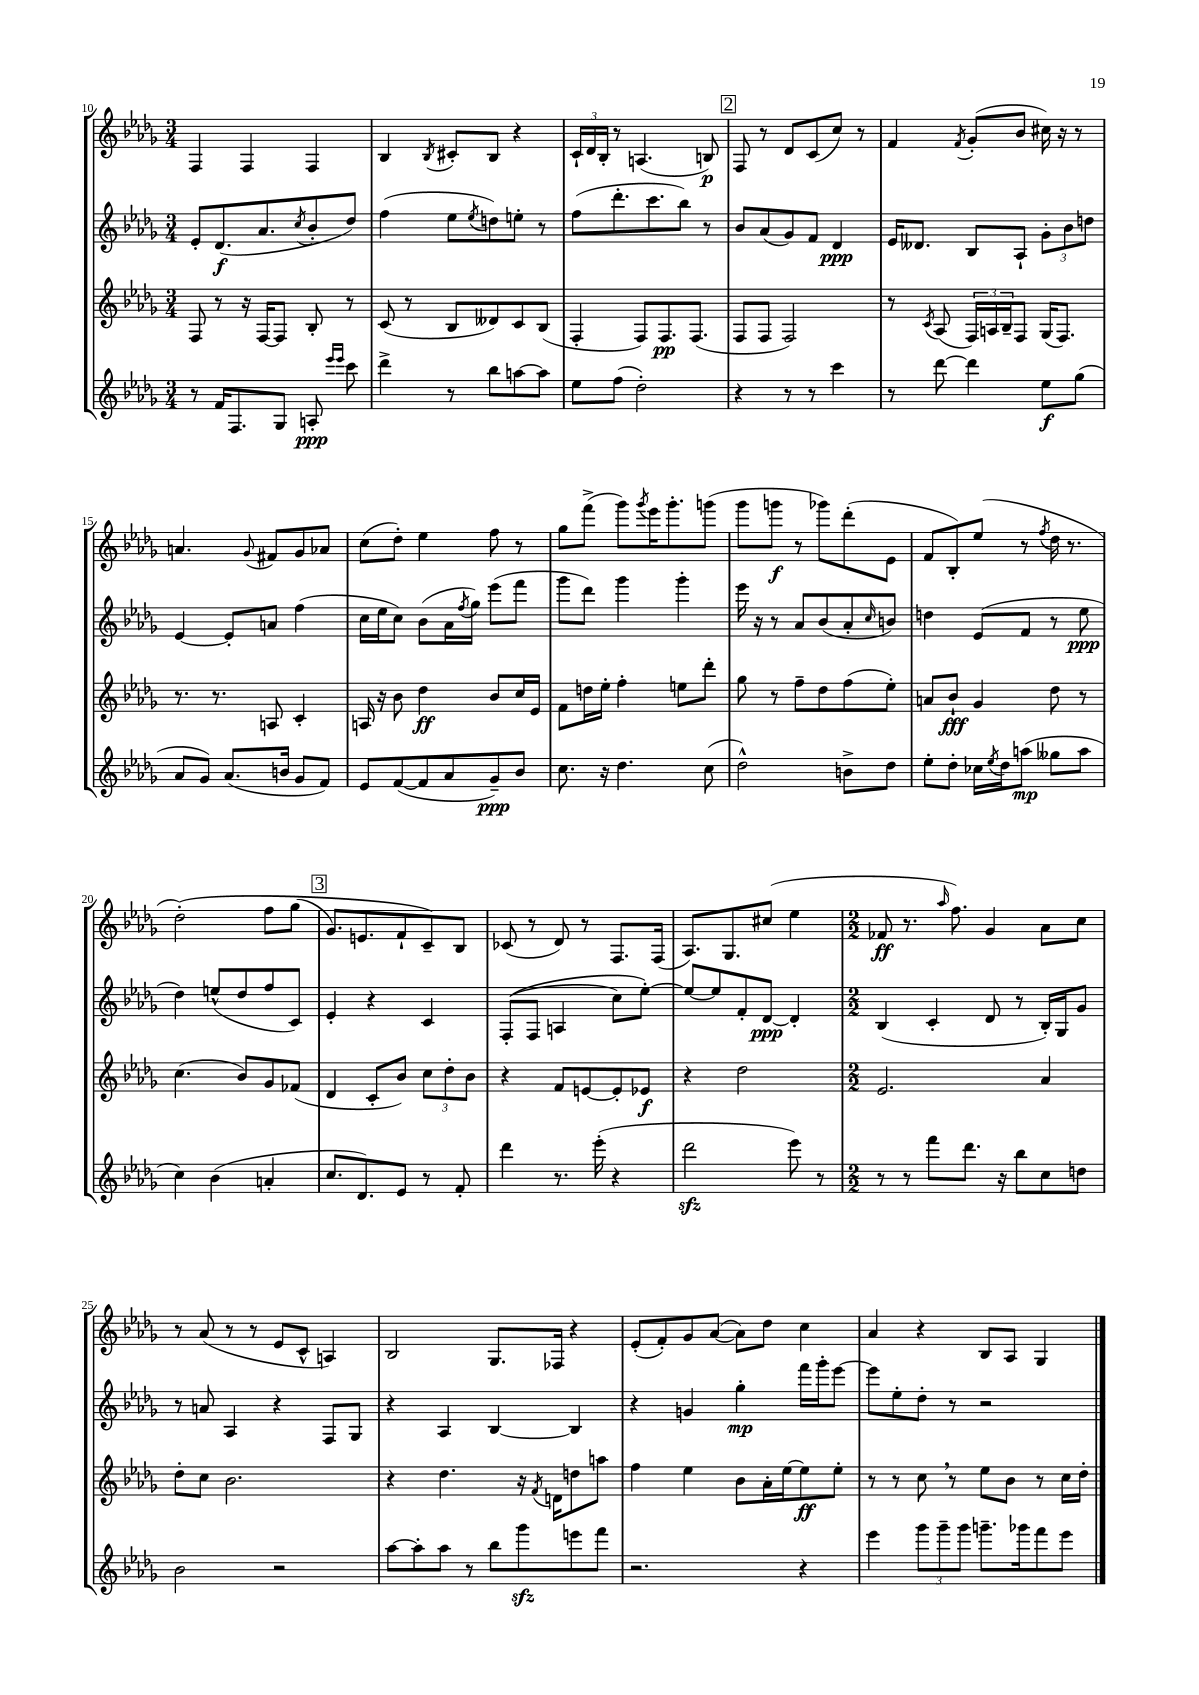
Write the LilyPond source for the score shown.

<<
\new StaffGroup <<
\new Staff = "s0" {
    \clef treble \key des \major \numericTimeSignature \time 3/4
    f4 f4 f4 |
    bes4 \acciaccatura { bes8 } cis'8-. bes8 r4 |
    \tuplet 3/2 { c'16-! des'16 bes16-. } r8 a4.( b8\p) |
    \mark \markup { \box "2" } f8 r8 des'8 c'8( c''8) r8 |
    f'4 \acciaccatura { f'8 } ges'8-.( bes'8 cis''16) r16 r8 |
    a'4. \appoggiatura { ges'8 } fis'8 ges'8 aes'8 |
    c''8( des''8-.) ees''4 f''8 r8 |
    ges''8 f'''8->( ges'''8) \acciaccatura { ges'''8 } ees'''16 ges'''8.-. g'''8( |
    ges'''8 g'''8\f r8 ges'''8) des'''8-.( ees'8 |
    f'8 bes8-.) ees''8( r8 \acciaccatura { f''8 } des''16 r8. |
    des''2-.)\( f''8 ges''8( |
    \mark \markup { \box "3" } ges'8.) e'8. f'8-! c'8--\) bes8 |
    ces'8( r8 des'8) r8 f8. f16( |
    aes8.) ges8. cis''8( ees''4 |
    \numericTimeSignature \time 2/2 fes'8\ff r8. \grace { aes''16 } f''8.) ges'4 aes'8 c''8 |
    r8 aes'8( r8 r8 ees'8 c'8-^ a4) |
    bes2 ges8. fes16 r4 |
    ees'8-.( f'8-.) ges'8 aes'8~( aes'8) des''8 c''4 |
    aes'4 r4 bes8 aes8 ges4 \bar "|." |
}
\new Staff = "s1" {
    \clef treble \key des \major \numericTimeSignature \time 3/4
    ees'8-. des'8.\f( aes'8. \acciaccatura { c''8 } bes'8-. des''8) |
    f''4( ees''8 \acciaccatura { ees''8 } d''8) e''8-. r8 |
    f''8( des'''8.-. c'''8. bes''8) r8 |
    \mark \markup { \box "2" } bes'8 aes'8( ges'8) f'8 des'4\ppp |
    ees'16 deses'8. bes8 aes8-! \tuplet 3/2 { ges'8-. bes'8 d''8 } |
    ees'4~ ees'8-. a'8 f''4( |
    c''16 ees''16 c''8) bes'8( aes'16 \acciaccatura { f''8 } ges''16) ees'''8( f'''8 |
    ges'''8 des'''8) ges'''4 ges'''4-. |
    ees'''16 r16 r8 aes'8 bes'8( aes'8-. \grace { c''16 } b'8) |
    d''4 ees'8( f'8 r8 ees''8\ppp |
    des''4) e''8-^( des''8 f''8 c'8) |
    \mark \markup { \box "3" } ees'4-. r4 c'4 |
    f8-.(\( f8 a4 c''8) ees''8~-.\) |
    ees''8~ ees''8 f'8-. des'8~\ppp des'4-. |
    \numericTimeSignature \time 2/2 bes4( c'4-. des'8 r8 bes16-.) ges16 ges'8 |
    r8 a'8 aes4 r4 f8 ges8 |
    r4 aes4 bes4~ bes4 |
    r4 g'4 ges''4-.\mp f'''16 ges'''16-. ees'''8~ |
    ees'''8 ees''8-. des''8-. r8 r2 \bar "|." |
}
\new Staff = "s2" {
    \clef treble \key des \major \numericTimeSignature \time 3/4
    f8 r8 r16 f16~ f8 bes8-. r8 |
    c'8( r8 bes8 deses'8) c'8 bes8( |
    f4-. f8) f8.\pp f8.( |
    \mark \markup { \box "2" } f8 f8 f2) |
    r8 \acciaccatura { c'8 } aes8( \tuplet 3/2 { f16) a16 bes16-- } f8 ges16( f8.) |
    r8. r8. a8 c'4-. |
    a16 r16 bes'8 des''4\ff bes'8 c''16 ees'16 |
    f'8 d''16 ees''16-. f''4-. e''8 des'''8-. |
    ges''8 r8 f''8-- des''8 f''8( ees''8-.) |
    a'8 bes'8-!\fff ges'4 des''8 r8 |
    c''4.( bes'8) ges'8 fes'8( |
    \mark \markup { \box "3" } des'4 c'8-. bes'8) \tuplet 3/2 { c''8 des''8-. bes'8 } |
    r4 f'8 e'8~ e'8-. ees'8\f |
    r4 des''2 |
    \numericTimeSignature \time 2/2 ees'2. aes'4 |
    des''8-. c''8 bes'2. |
    r4 des''4. r16 \acciaccatura { f'8 } d'16 d''8 a''8 |
    f''4 ees''4 bes'8 aes'16-. ees''16~ ees''8\ff ees''8-. |
    r8 r8 c''8 \breathe r8 ees''8 bes'8 r8 c''16 des''16-. \bar "|." |
}
\new Staff = "s3" {
    \clef treble \key des \major \numericTimeSignature \time 3/4
    r8 f'16 f8. ges8 a8-.\ppp \grace { ees'''16 ees'''16 } c'''8 |
    des'''4-> r8 bes''8 a''8~ a''8 |
    ees''8 f''8( des''2-.) |
    \mark \markup { \box "2" } r4 r8 r8 c'''4 |
    r8 des'''8~ des'''4 ees''8\f ges''8( |
    aes'8 ges'8) aes'8.( b'16 ges'8 f'8) |
    ees'8 f'8~( f'8 aes'8 ges'8--\ppp) bes'8 |
    c''8. r16 des''4. c''8( |
    des''2-^) b'8-> des''8 |
    ees''8-. des''8-. ces''16 \acciaccatura { ees''8 } des''16 a''8\mp( geses''8 a''8 |
    c''4) bes'4( a'4-. |
    \mark \markup { \box "3" } c''8. des'8.) ees'8 r8 f'8-. |
    des'''4 r8. ees'''16-.( r4 |
    des'''2\sfz ees'''8) r8 |
    \numericTimeSignature \time 2/2 r8 r8 f'''8 des'''8. r16 bes''8 c''8 d''8 |
    bes'2 r2 |
    aes''8~ aes''8-. aes''8 r8 bes''8 ges'''8\sfz e'''8 f'''8 |
    r2. r4 |
    ees'''4 \tuplet 3/2 { ges'''8 ges'''8-- ges'''8 } g'''8.-- ges'''16 f'''8 ees'''8 \bar "|." |
}
>>
>>
\layout { \context { \Score currentBarNumber = #10 } }
